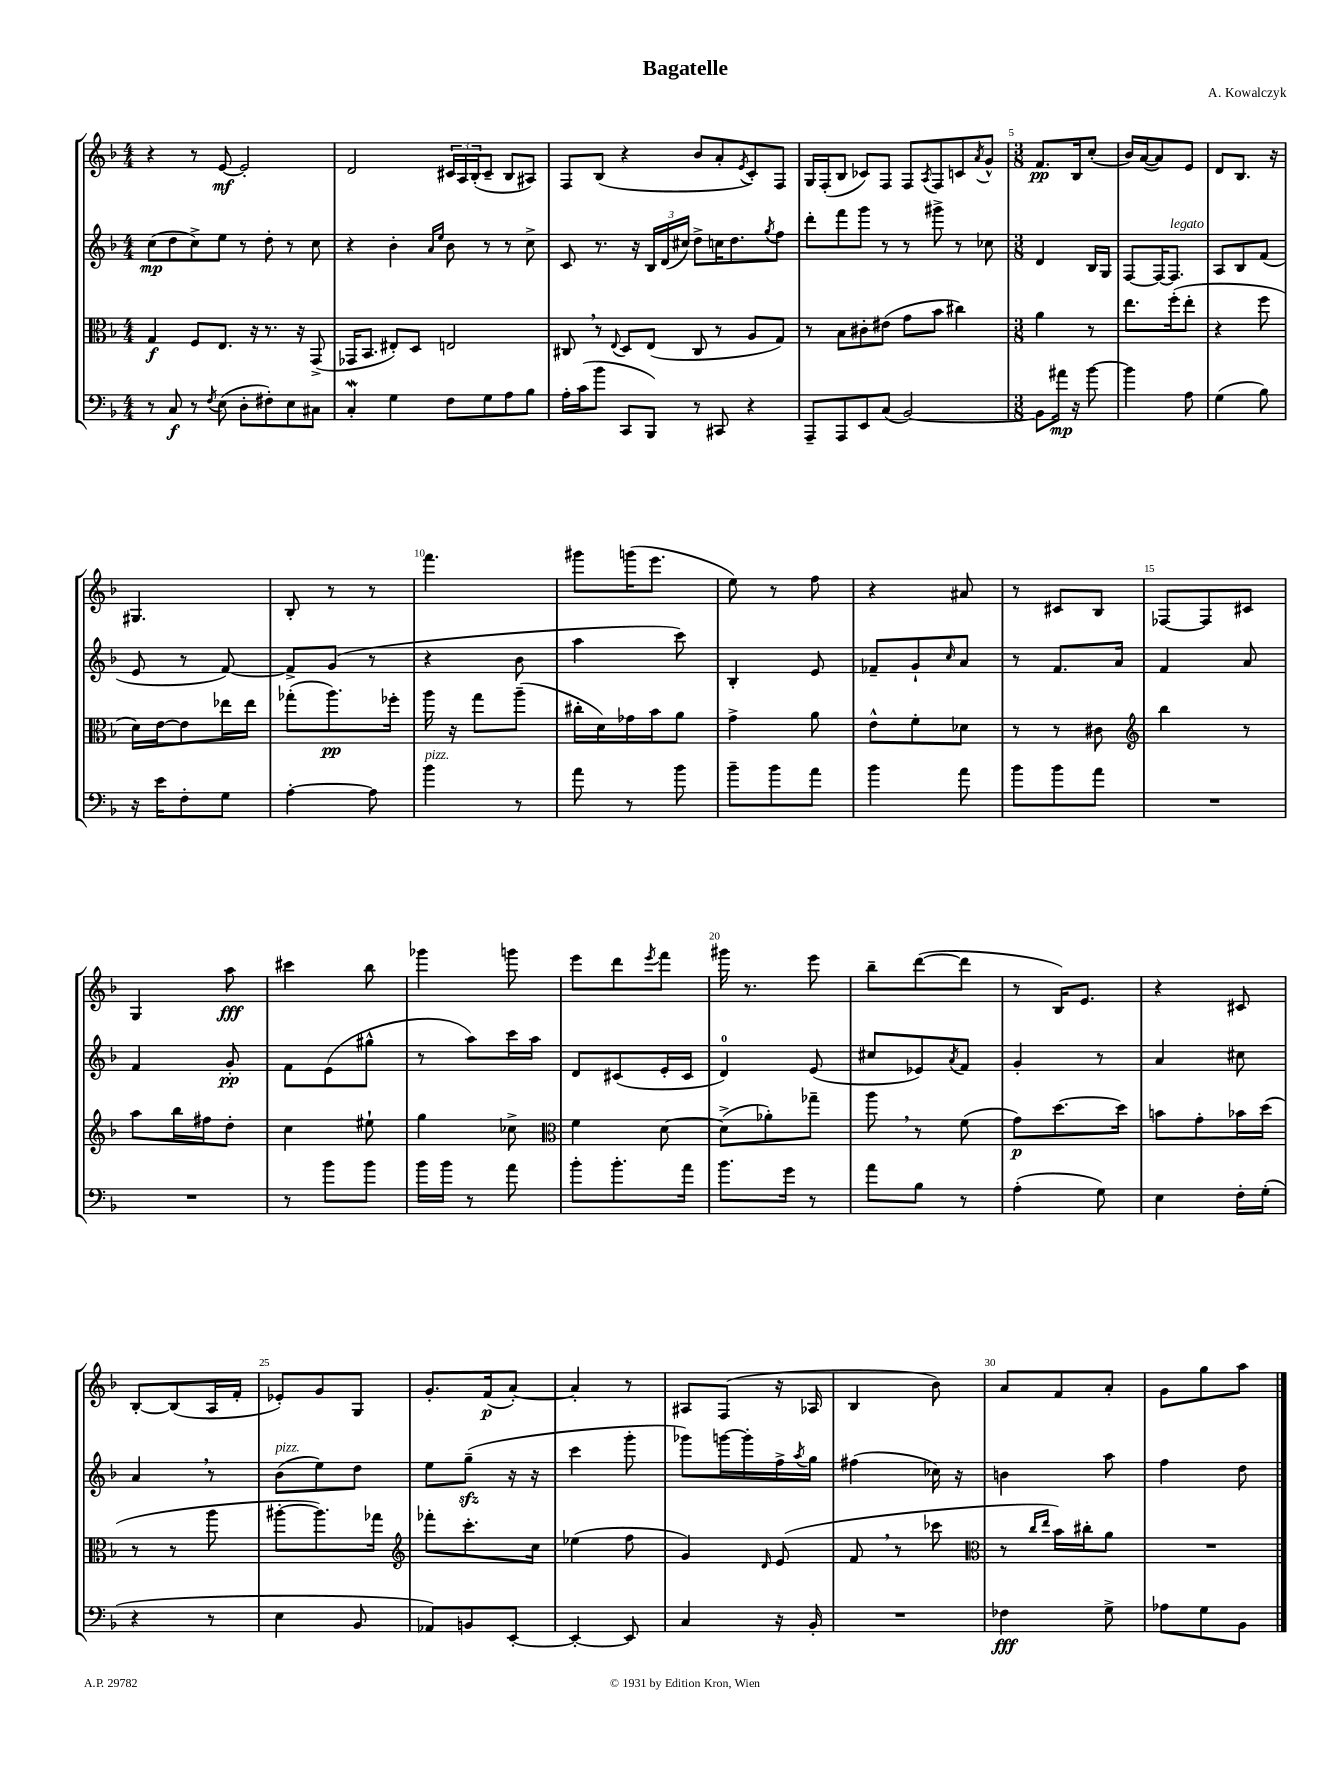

**kern	**kern	**kern	**kern
*staff4	*staff3	*staff2	*staff1
*clefF4	*clefC3	*clefG2	*clefG2
*k[b-]	*k[b-]	*k[b-]	*k[b-]
*M4/4	*M4/4	*M4/4	*M4/4
8r	4G/	(8cc\L	4r
8C/	.	8dd\	.
8r	8F/L	8cc^\)	8r
8qF/	.	.	.
(8E\	8.E/J	8ee\J	[8e/
8D'\L	.	8r	2e'/]
.	16r	.	.
8F#'\)	8.r	8dd'\	.
8E\	.	8r	.
.	16r	.	.
8C#\J	(8GG^/	8cc\	.
=	=	=	=
4C'/	16GG-/LK	4r	2d/
.	8.BB-/J	.	.
4G\	8E#'/L)	4b-'\	.
.	8D/J	.	.
.	.	16qqa/LL	.
.	.	16qqee/JJ	.
8F\L	2E/	8b-\	24c#/LL
.	.	.	24A/
.	.	.	(24B-'/J
8G\	.	8r	8c#~/J
8A\	.	8r	8B-/L
8B-\J	.	8cc^\	8A#/J)
=	=	=	=
16A'\LL	8C#/	8c/	8F/L
(16c\J	.	.	.
8b-\J	8r	8.r	(8B-/J
.	8qqE/	.	.
8CC/L	8D/L	.	4r
.	.	16r	.
8BBB-/J)	(8E/J	24B-/LL	.
.	.	(24d/	.
.	.	24cc#/JJ)	.
8r	8C#/	8dd^\L	8b-/L
8CC#/	8r	16cc\K	8a'/
.	.	8.dd\	.
.	.	.	8qe/
4r	8A/L	.	8c'/)
.	.	8qgg/	.
.	8G/J)	8ff\J	8F/J
=	=	=	=
8AAA~/L	8r	8ddd'\L	16G/LL
.	.	.	(16F'/J
8AAA/	8B-\L	8fff\	8B-/J
8EE/	8c#'\	8ggg\J	8c-/L)
(8C/J	(8e#\J	8r	8F/J
[2BB-/)	8g\L	8r	8F/L
.	.	.	8qA/
.	8b-\J	8ggg#^\	8F/
.	4cc#\)	8r	8c/
.	.	.	8qa/
.	.	8cc-\	8g^^/J
=	=	=	=
*M3/8	*M3/8	*M3/8	*M3/8
8BB-\]L	4a\	4d/	8.f/L
16a#\Jk	.	.	.
16r	.	.	16B-/k
[8b-\	8r	16B-/LL	(8cc'/J
.	.	16G/JJ	.
=	=	=	=
4b-\]	8.ee\L	[8F/L	16b-/LL)
.	.	.	([16a/J
.	.	16F/_K	8a/])
.	(16ff'\k	8.F/]J	.
8A\	8ee'\J	.	8e/J
=	=	=	=
(4G\	4r	8A/L	8d/L
.	.	8B-/	8.B-/J
8B-\)	8ff\	(8f/J	.
.	.	.	16r
=	=	=	=
16r	16d\LL)	8e/	4.G#/
16e\LK	[16e\J	.	.
8F'\	8e\]	8r	.
8G\J	16ee-\L	[8f/)	.
.	16ee-\JJ	.	.
=	=	=	=
[4A'\	(8gg-'\L	8f^/]L	8B-'/
.	8.aa\)	(8g/J	8r
8A\]	.	8r	8r
.	16ff-'\Jk	.	.
=	=	=	=
4b-\	16aa\	4r	4.fff\
.	16r	.	.
.	8gg\L	.	.
8r	(8aa~\J	8b-\	.
=	=	=	=
8a\	16cc#'\LL	4aa\	8ggg#\L
.	16d\)	.	.
8r	16g-\	.	(16ggg\K
.	16b-\J	.	8.eee\J
8b-\	8a\J	8ccc\)	.
=	=	=	=
8b-~\L	4g^\	4B-'/	8ee\)
8b-\	.	.	8r
8a\J	8a\	8e/	8ff\
=	=	=	=
4b-\	8e^^\L	8f-~/L	4r
.	8f'\	8g`/	.
.	.	16qqcc/	.
8a\	8d-\J	8a/J	8a#/
=	=	=	=
8b-\L	8r	8r	8r
8b-\	8r	8.f/L	8c#/L
8a\J	8c#\	.	8B-/J
.	.	16a/Jk	.
=	=	=	=
*	*clefG2	*	*
4.r	4bb-\	4f/	[8F-/L
.	.	.	8F-/]
.	8r	8a/	8c#/J
=	=	=	=
4.r	8aa\L	4f/	4G/
.	16bb-\L	.	.
.	16ff#\J	.	.
.	8dd'\J	8g'/	8aa\
=	=	=	=
8r	4cc\	8f\L	4ccc#\
8b-\L	.	(8e\	.
8b-\J	8ee#`\	8gg#^^\J	8bb-\
=	=	=	=
16b-\LL	4gg\	8r	4ggg-\
16b-\JJ	.	.	.
8r	.	8aa\L)	.
8a\	8cc-^\	16ccc\L	8ggg\
.	.	16aa\JJ	.
=	=	=	=
*	*clefC3	*	*
8b-'\L	4f\	8d/L	8eee\L
8.b-'\	.	(8c#/	8ddd\
.	.	.	8qeee/
.	[8d\	16e'/L	8fff\J
16a\Jk	.	16c#/JJ	.
=	=	=	=
8.b-\L	(8d^\]L	4d/)	16ggg#\
.	.	.	8.r
.	8a-'\)	.	.
16g\Jk	.	.	.
8r	8gg-~\J	(8e/	8eee\
=	=	=	=
8a\L	8aa\	8cc#/L	8bb-~\L
8B-\J	8r	8e-/)	([8ddd\
.	.	8qa/	.
8r	(8f\	8f/J	8ddd\]J
=	=	=	=
(4A'\	8g\L)	4g'/	8r
.	[8.dd\	.	16B-/LK)
.	.	.	8.e/J
8G\)	.	8r	.
.	16dd\]Jk	.	.
=	=	=	=
4E\	8b\L	4a/	4r
.	8g'\	.	.
16F'\LL	16b-\L	8cc#\	8c#/
(16G'\JJ	(16dd\JJ	.	.
=	=	=	=
4r	8r	4a/	[8B-'/L
.	8r	.	(8B-/]
8r	8aa\	8r	16A/L
.	.	.	16f'/JJ
=	=	=	=
4E\	[8aa#'\L	(8b-\L	8e-'/L)
.	8.aa#\])	8ee\)	8g/
8BB-/	.	8dd\J	8G/J
.	16gg-\Jk	.	.
=	=	=	=
*	*clefG2	*	*
8AA-/L)	8fff-'\L	8ee\L	8.g'/L
8BB/	8.ccc'\	(8gg~\J	.
.	.	.	(16f/k
[8EE'/J	.	16r	[8a'/J)
.	16cc\Jk	16r	.
=	=	=	=
4EE'/_	(4ee-\	4ccc\	4a'/]
8EE/]	8ff\	8ggg'\	8r
=	=	=	=
4C/	4g/)	8ggg-\L)	8A#/L
.	.	[16ggg\L	(8F/J
.	.	16ggg'\]	.
.	16qqd/	.	.
16r	(8e/	16ff^\	16r
.	.	8qaa/	.
16BB-'/	.	16gg\JJ	16A-/
=	=	=	=
4.r	8f/	(4ff#\	4B-/
.	8r	.	.
.	8ccc-\	16cc-\)	8b-\)
.	.	16r	.
=	=	=	=
*	*clefC3	*	*
4F-\	8r	4b\	8a/L
.	16qqcc/LL	.	.
.	16qqee/JJ	.	.
.	16b-\LL)	.	8f/
.	16cc#'\J	.	.
8G^\	8a\J	8aa\	8a'/J
=	=	=	=
8A-\L	4.r	4ff\	8g\L
8G\	.	.	8gg\
8BB-\J	.	8dd\	8aa\J
==	==	==	==
*-	*-	*-	*-
